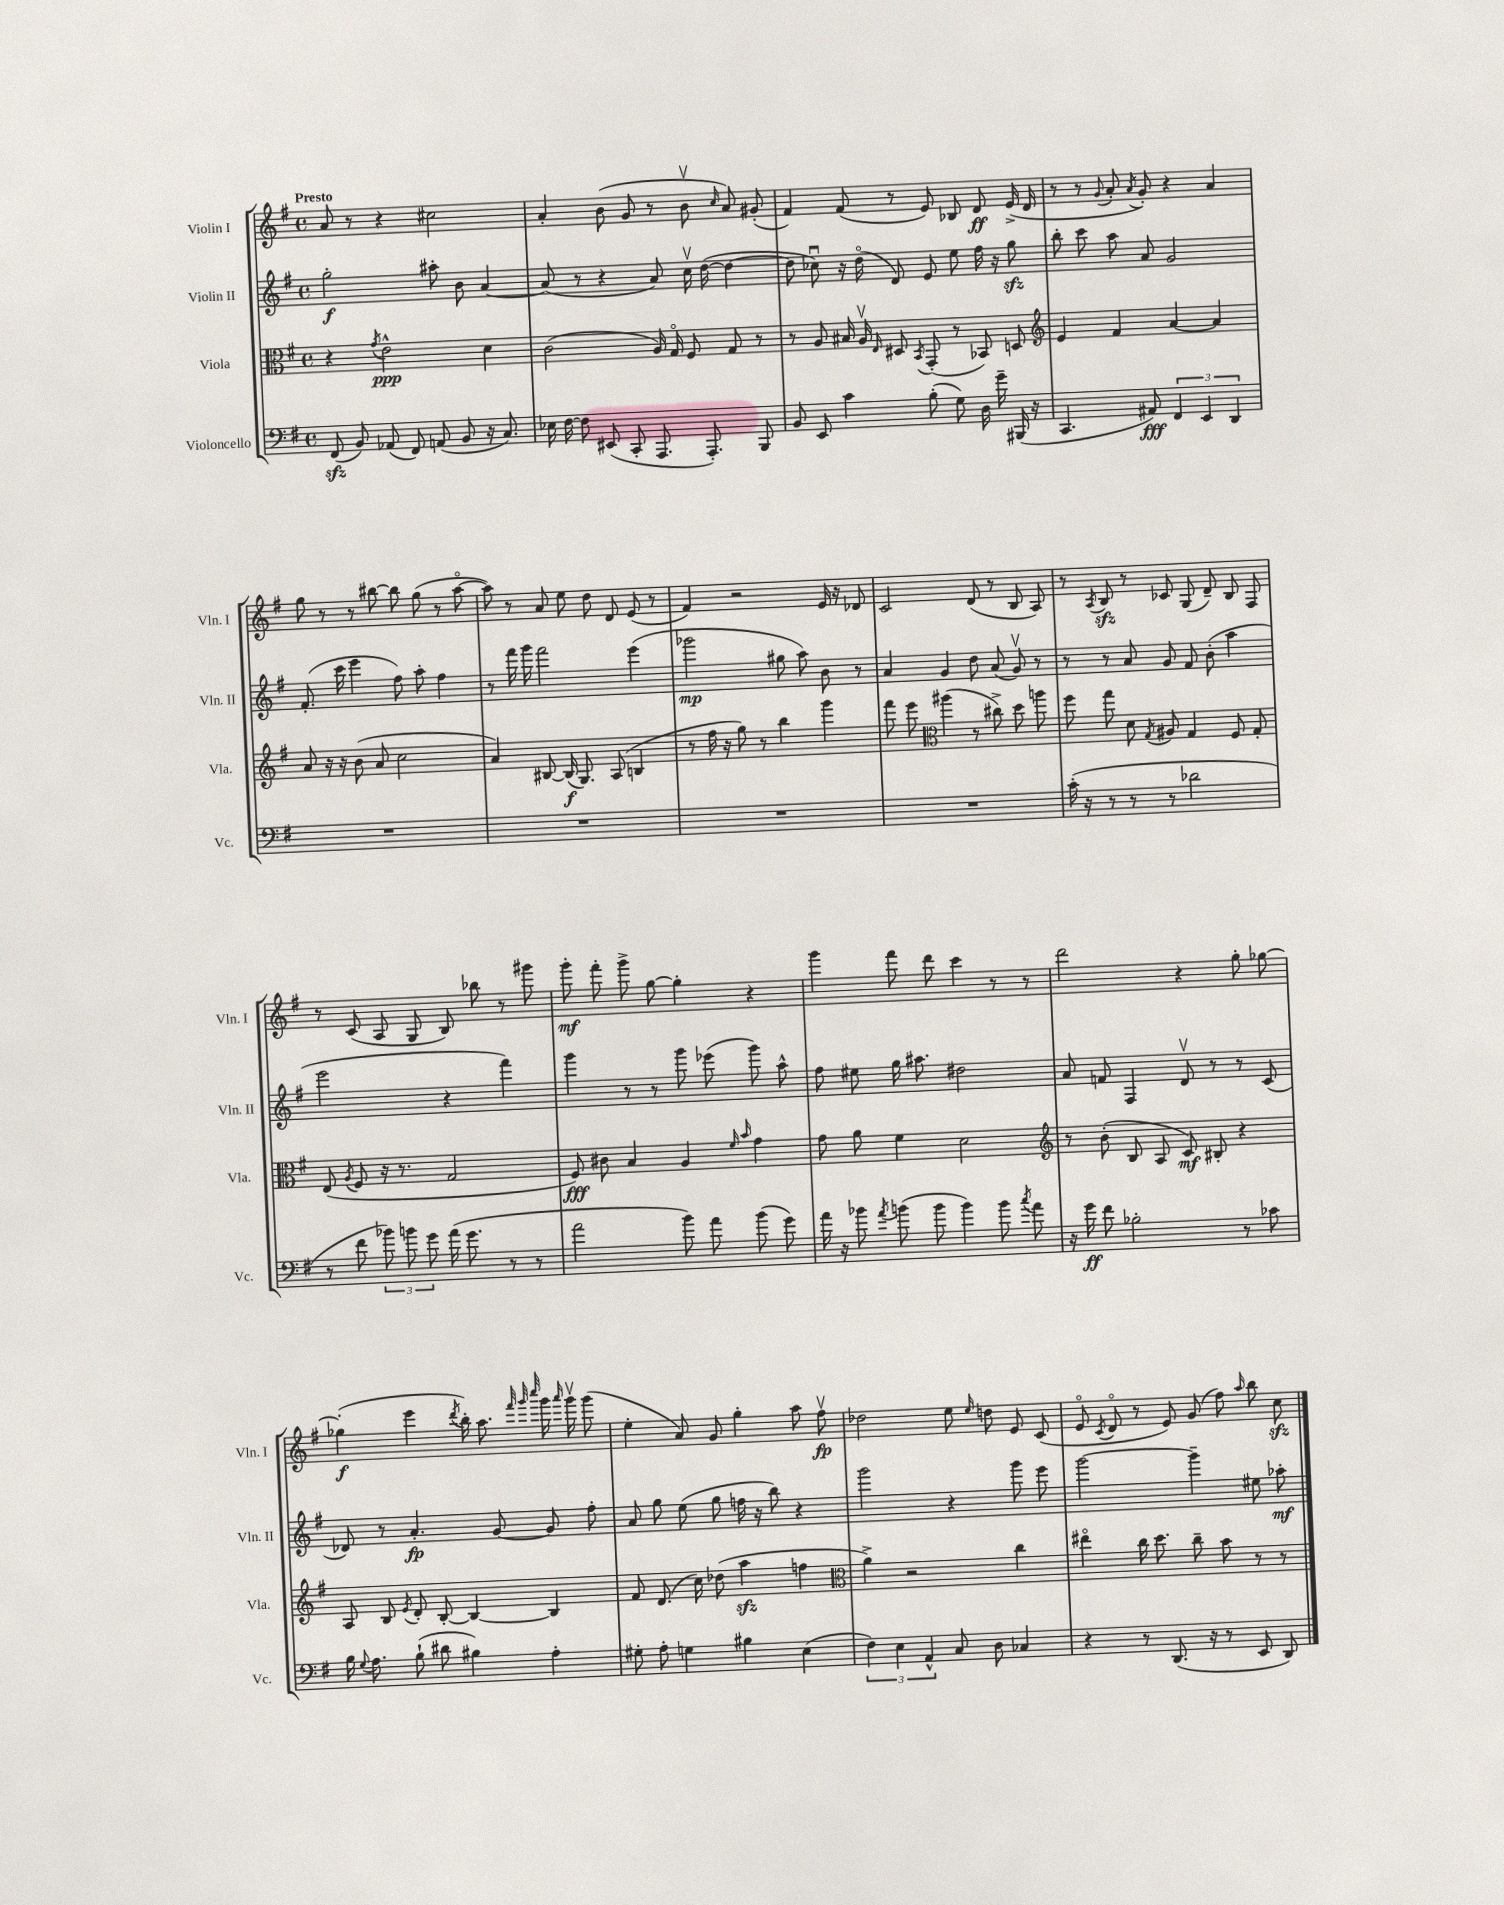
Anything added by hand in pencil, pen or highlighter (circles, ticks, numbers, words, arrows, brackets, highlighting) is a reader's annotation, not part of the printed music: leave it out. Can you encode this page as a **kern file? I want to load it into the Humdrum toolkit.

**kern	**dynam	**kern	**dynam	**kern	**dynam	**kern	**dynam
*part4	*part4	*part3	*part3	*part2	*part2	*part1	*part1
*staff4	*staff4	*staff3	*staff3	*staff2	*staff2	*staff1	*staff1
*I"Violoncello	*	*I"Viola	*	*I"Violin II	*	*I"Violin I	*
*I'Vc.	*	*I'Vla.	*	*I'Vln. II	*	*I'Vln. I	*
*clefF4	*	*clefC3	*	*clefG2	*	*clefG2	*
*k[f#]	*	*k[f#]	*	*k[f#]	*	*k[f#]	*
*M4/4	*	*M4/4	*	*M4/4	*	*M4/4	*
*met(c)	*	*met(c)	*	*met(c)	*	*met(c)	*
=1	=1	=1	=1	=1	=1	=1	=1
!	!	!	!	!	!	!LO:TX:a:B:t=Presto	!
(8FF#zz/	.	4r	.	2gg'\	f	8a/	.
8BB/)	.	.	.	.	.	8r	.
.	.	8qg/	.	.	.	.	.
(8AA-X/	.	2e^^\	ppp	.	.	4r	.
8FF#/)	.	.	.	.	.	.	.
(8AAn/	.	.	.	8aa#X'\	.	2cc#X\	.
8BB/	.	.	.	8b\	.	.	.
16r	.	4d\	.	[4a/	.	.	.
8.C/)	.	.	.	.	.	.	.
=2	=2	=2	=2	=2	=2	=2	=2
16E-X\	.	(2c\	.	(8a/]	.	4a'/	.
[16F#\	.	.	.	.	.	.	.
8F#\]	.	.	.	8r	.	.	.
(8EE#X/	.	.	.	4r	.	(8b\	.
8CC'/	.	.	.	.	.	8g/	.
8.AAA/	.	16A/)	.	8a/)	.	8r	.
.	.	16G/	.	.	.	.	.
.	.	8F#/	.	16ccv\	.	8bv\	.
8.AAA'/)	.	.	.	([16dd\	.	.	.
.	.	.	.	.	.	16qqcc/	.
.	.	8G/	.	4dd\_	.	8a/)	.
8BBB/	.	8r	.	.	.	(8g#X'/	.
=3	=3	=3	=3	=3	=3	=3	=3
8BB/	.	8r	.	8dd\]	.	4f#/)	.
8EE/	.	8A/	.	8cc-Xu\)	.	.	.
4c\	.	16B#X/	.	16r	.	(8f#/	.
.	.	16Av/	.	(16dd\	.	.	.
.	.	16qqE/	.	.	.	.	.
.	.	8D#X/	.	8d/)	.	8r	.
.	.	8qBB/	.	.	.	.	.
(8B'\	.	(8GG'/	.	8e/	.	8e/)	.
8G\)	.	8r	.	8ee\	.	8B-X/	.
16D\	.	8BB-X/)	.	16ff#\	.	8d/	ff
16g~\	.	.	.	16r	.	.	.
(16BBB#X/	.	8Dn/	.	8ggzz\	.	(16e^/	.
16r	.	.	.	.	.	16d/	.
=4	=4	=4	=4	=4	=4	=4	=4
*	*	*clefG2	*	*	*	*	*
4.CC/	.	4e/	.	8bb'\	.	8r	.
.	.	.	.	8ccc\	.	8r	.
.	.	.	.	.	.	8qqg/	.
.	.	4f#/	.	8aa\	.	8a'/	.
.	.	.	.	.	.	8qa/	.
8AA#X/)	fff	.	.	8a/	.	8g'/)	.
6FF#/	.	[4a/	.	2g/	.	4r	.
6EE/	.	.	.	.	.	.	.
.	.	4a/]	.	.	.	4a/	.
6DD/	.	.	.	.	.	.	.
!!LO:LB:g=z
=5	=5	=5	=5	=5	=5	=5	=5
1r	.	8a/	.	(8.f#'/	.	8gg\	.
.	.	16r	.	.	.	8r	.
.	.	16r	.	16ccc\	.	.	.
.	.	(8b\	.	4eee\	.	8r	.
.	.	8a/	.	.	.	[8bb#X\	.
.	.	2cc\	.	8ff#\)	.	8bb#\]	.
.	.	.	.	8aa'\	.	(8gg\	.
.	.	.	.	4ff#\	.	8r	.
.	.	.	.	.	.	[8aa\	.
=6	=6	=6	=6	=6	=6	=6	=6
1r	.	4a/)	.	8r	.	8aa\])	.
.	.	.	.	16fff#\	.	8r	.
.	.	.	.	16ggg\	.	.	.
.	.	[8B#X/	.	2fff#\	.	8a/	.
.	.	(16B#/]	f	.	.	8ee\	.
.	.	8.G/)	.	.	.	.	.
.	.	.	.	.	.	8dd\	.
.	.	(8A/	.	.	.	8d/	.
.	.	4Bn/	.	(4eee\	.	(8e/	.
.	.	.	.	.	.	8r	.
=7	=7	=7	=7	=7	=7	=7	=7
1r	.	8r	.	2ggg-X\	mp	4f#/)	.
.	.	16ff#\	.	.	.	.	.
.	.	16r	.	.	.	.	.
.	.	8gg\)	.	.	.	2r	.
.	.	8r	.	.	.	.	.
.	.	4bb\	.	8gg#X\	.	.	.
.	.	.	.	8aa\)	.	.	.
.	.	4ggg\	.	8b\	.	16e/	.
.	.	.	.	.	.	16r	.
.	.	.	.	8r	.	8d-X/	.
=8	=8	=8	=8	=8	=8	=8	=8
1r	.	8fff#\	.	4a/	.	2c/	.
.	.	8eee\	.	.	.	.	.
*	*	*clefC3	*	*	*	*	*
.	.	(4aa#X\	.	4g/	.	.	.
.	.	8r	.	8dd\	.	(8d/	.
.	.	8cc#X^\)	.	(8a/	.	8r	.
.	.	8dd\	.	8gv/)	.	8B/	.
.	.	8aan\	.	8r	.	8A/)	.
=9	=9	=9	=9	=9	=9	=9	=9
(16c'\	.	8ff#\	.	8r	.	8r	.
16r	.	.	.	.	.	.	.
.	.	.	.	.	.	8qA/	.
8r	.	8gg\	.	8r	.	8Bzz/	.
8r	.	8d\	.	8a/	.	8r	.
.	.	8qG/	.	.	.	.	.
8r	.	8A#X/	.	8g/	.	8c-X/	.
2d-X\	.	4G/	.	8f#/	.	(8G/	.
.	.	.	.	(8b'\	.	8d~/)	.
.	.	8F#/	.	4aa\	.	8B/	.
.	.	8G'/	.	.	.	8F#/	.
!!LO:LB:g=z
=10	=10	=10	=10	=10	=10	=10	=10
8r	.	(8E/	.	2eee\	.	8r	.
.	.	8qA/	.	.	.	.	.
8f#\	.	8F#/	.	.	.	(8c/	.
12b-X\)	.	16r	.	.	.	8A/	.
.	.	8.r	.	.	.	.	.
12bn\	.	.	.	.	.	.	.
.	.	.	.	.	.	8G/	.
12g\	.	.	.	.	.	.	.
(16a\	.	2G/	.	4r	.	8B/)	.
8.g\	.	.	.	.	.	.	.
.	.	.	.	.	.	8bb-X\	.
8r	.	.	.	4fff#\)	.	8r	.
8r	.	.	.	.	.	8ggg#X\	.
=11	=11	=11	=11	=11	=11	=11	=11
2a\	.	8F#/)	fff	4ggg\	.	8ggg'\	mf
.	.	8c#X\	.	.	.	8fff#'\	.
.	.	4B/	.	8r	.	8ggg^\	.
.	.	.	.	8r	.	[8gg\	.
8b\)	.	4A/	.	8ggg\	.	4gg'\]	.
8a\	.	.	.	(8eee-X\	.	.	.
.	.	16qqf#/	.	.	.	.	.
.	.	16qqb/	.	.	.	.	.
(8b\	.	4g\	.	8ggg\)	.	4r	.
8g\)	.	.	.	8aa^^\	.	.	.
=12	=12	=12	=12	=12	=12	=12	=12
16a\	.	8g\	.	8ff#\	.	4ggg\	.
16r	.	.	.	.	.	.	.
8b-X\	.	8a\	.	8ee#X\	.	.	.
8qa/	.	.	.	.	.	.	.
(8bn\	.	4f#\	.	16gg\	.	8fff#\	.
.	.	.	.	8.aa#X\	.	.	.
8b\	.	.	.	.	.	8ddd\	.
4b\)	.	2d\	.	2dd#X\	.	4ccc\	.
8b\	.	.	.	.	.	8r	.
8qcc/	.	.	.	.	.	.	.
8a\	.	.	.	.	.	8r	.
=13	=13	=13	=13	=13	=13	=13	=13
*	*	*clefG2	*	*	*	*	*
16r	.	8r	.	8a/	.	2ddd\	.
16g\	ff	.	.	.	.	.	.
8f#\	.	(8b'\	.	8fn/	.	.	.
2B-X'\	.	8B/	.	4F#/	.	.	.
.	.	8A/	.	.	.	.	.
.	.	8c/)	mf	8dv/	.	4r	.
.	.	8B#X'/	.	8r	.	.	.
8r	.	4r	.	8r	.	8gg'\	.
8c-X\	.	.	.	(8c/	.	[8gg-X\	.
!!LO:LB:g=z
=14	=14	=14	=14	=14	=14	=14	=14
16B\	.	8A/	.	8d-X/)	.	(4gg-X'\]	f
8qqG/	.	.	.	.	.	.	.
8.A\	.	.	.	.	.	.	.
.	.	8B/	.	8r	.	.	.
.	.	8qe/	.	.	.	.	.
(8B`\	.	8d'/	.	4.a'/	fp	4eee\	.
8d#X\	.	[8B'/	.	.	.	.	.
.	.	.	.	.	.	8qddd/	.
4B#X\)	.	4B/_	.	.	.	16bb'\)	.
.	.	.	.	.	.	8.aa\	.
.	.	.	.	[8g/	.	.	.
.	.	.	.	.	.	32qqfff#/	.
.	.	.	.	.	.	32qqggg/	.
.	.	.	.	.	.	32qqcccc/	.
4A'\	.	4B/]	.	8g/]	.	16ggg\	.
.	.	.	.	.	.	16qqaaa/	.
.	.	.	.	.	.	16gggv\	.
.	.	.	.	8ff#'\	.	(8ggg\	.
=15	=15	=15	=15	=15	=15	=15	=15
8G#X'\	.	8f#/	.	8a/	.	4ee'\	.
8A'\	.	(8.d/	.	8gg\	.	.	.
4Gn\	.	.	.	(8ee\	.	8a/)	.
.	.	16cc\)	.	.	.	.	.
.	.	(8dd-X\	.	8gg\	.	8g/	.
4B#X\	.	4aazz\	.	16ffn\	.	4gg'\	.
.	.	.	.	16r	.	.	.
.	.	.	.	8bb\)	.	.	.
(4E\	.	4ffn\	.	4r	.	8aa\	.
.	.	.	.	.	.	8ff#v\	fp
=16	=16	=16	=16	=16	=16	=16	=16
*	*	*clefC3	*	*	*	*	*
6F#\)	.	4a^\)	.	2ggg\	.	2dd-X\	.
6E\	.	.	.	.	.	.	.
.	.	2r	.	.	.	.	.
6AA^^/	.	.	.	.	.	.	.
8C/	.	.	.	4r	.	8ee\	.
.	.	.	.	.	.	16qqee/	.
8D\	.	.	.	.	.	8ddn\	.
4C-X/	.	4cc\	.	8ggg\	.	8e/	.
.	.	.	.	8eee\	.	(8c/	.
=17	=17	=17	=17	=17	=17	=17	=17
4r	.	4ee#X\	.	[2ggg\	.	8e/	.
.	.	.	.	.	.	8qc/	.
.	.	.	.	.	.	8d/	.
8r	.	16cc\	.	.	.	8r	.
.	.	8.dd\	.	.	.	.	.
(8.DD/	.	.	.	.	.	8e/)	.
.	.	8cc~\	.	4ggg~\]	.	(8g/	.
16r	.	.	.	.	.	.	.
8r	.	8b\	.	.	.	8ff#\)	.
.	.	.	.	.	.	16qqaa/	.
8EE/	.	8r	.	8ee#X\	.	8bb\	.
8DD/)	.	8r	.	8aa-X'\	mf	8cczz\	.
==	==	==	==	==	==	==	==
*-	*-	*-	*-	*-	*-	*-	*-
